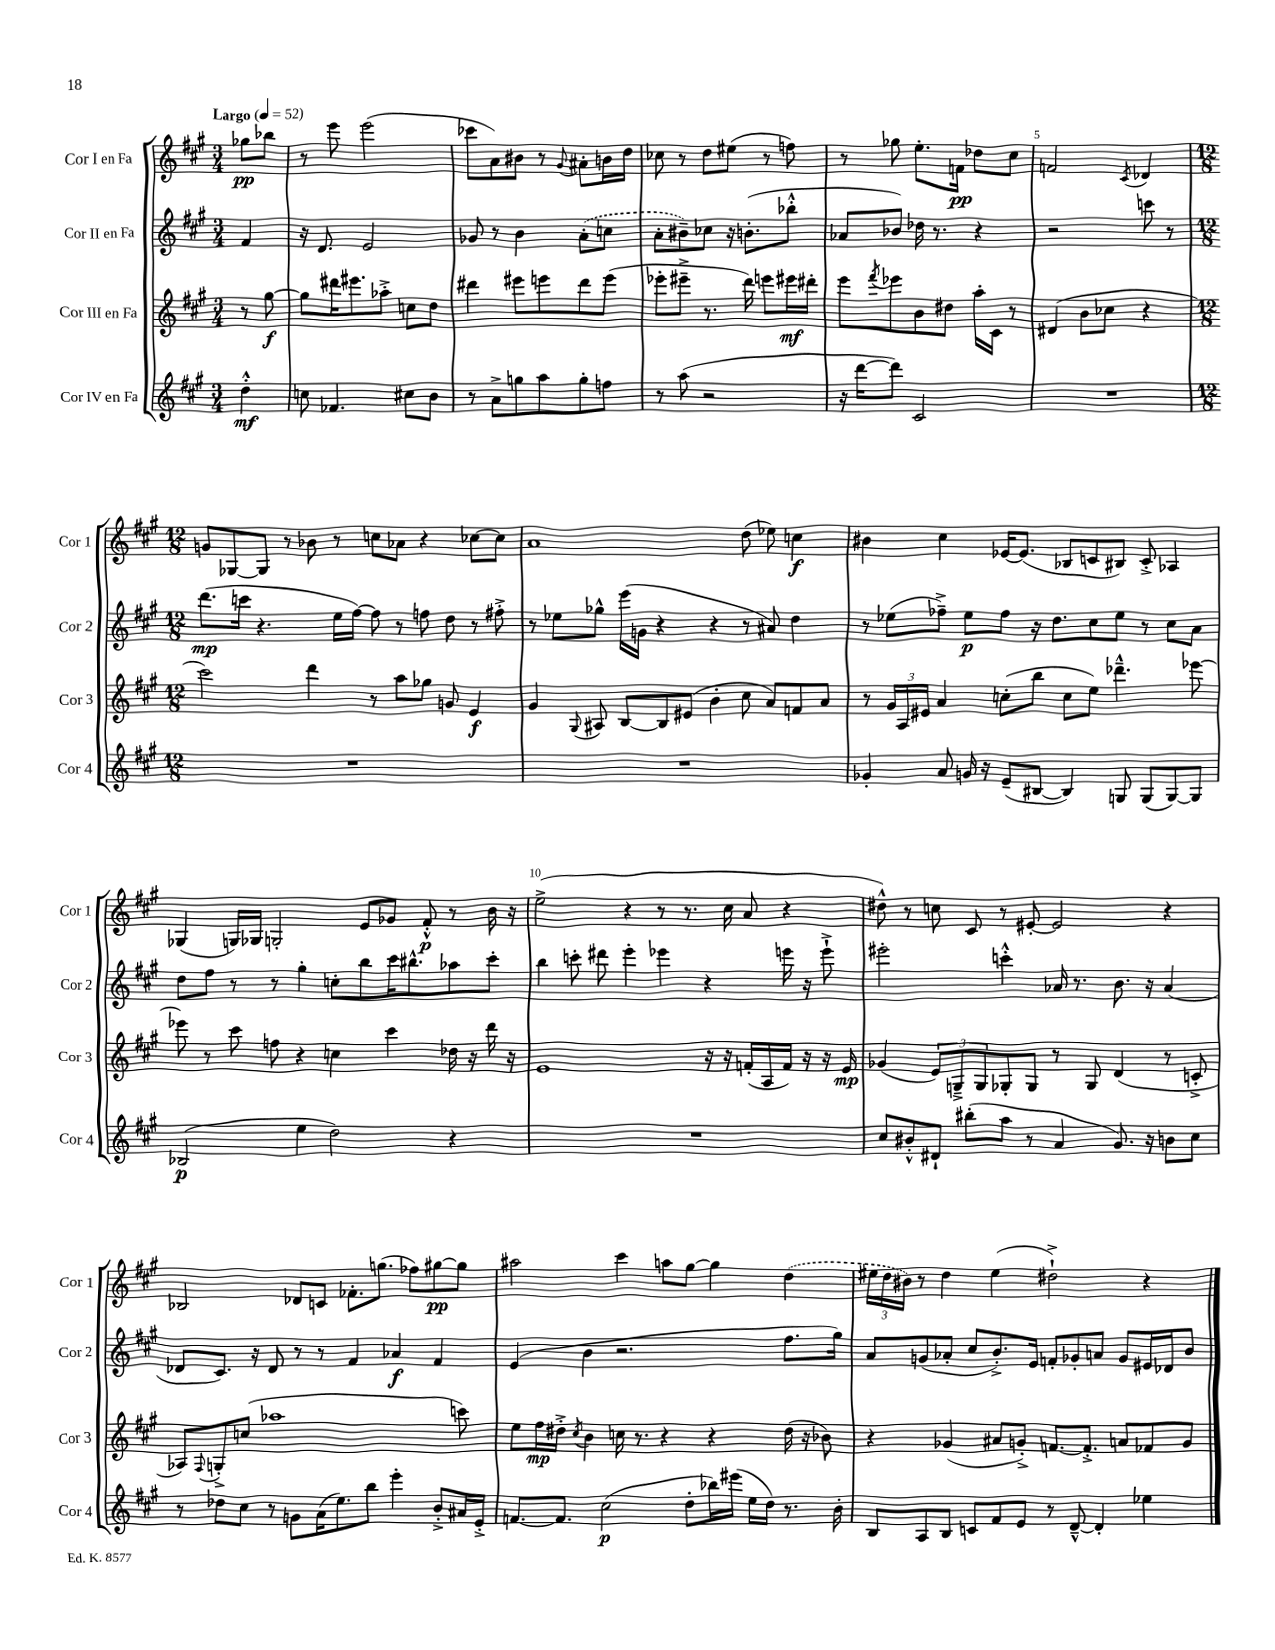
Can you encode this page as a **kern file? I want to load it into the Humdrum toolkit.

**kern	**kern	**kern	**kern
*staff4	*staff3	*staff2	*staff1
*clefG2	*clefG2	*clefG2	*clefG2
*k[f#c#g#]	*k[f#c#g#]	*k[f#c#g#]	*k[f#c#g#]
*M3/4	*M3/4	*M3/4	*M3/4
*MM52	*MM52	*MM52	*MM52
4dd'^^	8r	4f#	8gg-
.	[8gg#	.	8bb-
=	=	=	=
8cc	8gg#]	16r	8r
.	.	8.d	.
4.f-	16ddd#	.	8eee
.	8.eee#	.	.
.	.	2e	(2eee
.	8aa-'^	.	.
8cc#	8cc	.	.
8b	8dd	.	.
=	=	=	=
8r	4ddd#	8g-	8ccc-
8a^	.	8r	8a)
8gg	8eee#	4b	8b#
8aa	8eee	.	8r
.	.	.	8qqg#
8gg'	8ddd#	(8a'	8a#'
8ff	(8eee	8cc	16b
.	.	.	16dd
=	=	=	=
8r	8eee-'	8a'	8cc-
(8aa	8eee#~^	8b#~)	8r
2r	8.r	8cc-	8dd
.	.	16r	(8ee#
.	16ddd)	(8.b'	.
.	8eee	.	8r
.	16eee#	8bb-'^^	8ff)
.	16ddd#'	.	.
=	=	=	=
16r	8eee	8a-	8r
[16ddd	.	.	.
.	8qfff#	.	.
8ddd])	8eee-	8b-)	8gg-
2c#	8b	16dd-	8.ee'
.	.	8.r	.
.	8dd#	.	.
.	.	.	16f
.	16aa'	4r	8dd-
.	16c#	.	.
.	8r	.	8cc#
=	=	=	=
2.r	(4d#	2r	2f
.	8b	.	.
.	8cc-	.	.
.	.	.	8qc#
.	4r	8ccc	4d-
.	.	8r	.
=	=	=	=
*M12/8	*M12/8	*M12/8	*M12/8
1.r	2ccc#)	(8.ddd	8g
.	.	.	[8G-
.	.	16ccc	.
.	.	4.r	8G-]
.	.	.	8r
.	4ddd	.	8b-
.	.	16ee	8r
.	.	[16ff#)	.
.	8r	8ff#]	8cc
.	8aa	8r	8a-
.	8gg-	8ff	4r
.	8g	8dd	.
.	4e	8r	[8cc-
.	.	8ff#'^	8cc-]
=	=	=	=
1.r	4g#	8r	1a
.	.	8ee-	.
.	8qqG#	.	.
.	8A#	8gg-^^	.
.	[8B	(16eee	.
.	.	16g	.
.	8B]	4r	.
.	(8e#	.	.
.	4b'	4r	.
.	8cc#	8r	(8dd
.	8a)	8a#)	8ee-)
.	8f	4dd	4cc
.	8a	.	.
=	=	=	=
4g-'	8r	8r	4b#
.	24g#	(8ee-	.
.	24A	.	.
.	24e#	.	.
8a	4a	8ff-~^)	4cc#
16g	.	8ee-	.
16r	.	.	.
(8e~	(8cc'	8ff-	[16e-
.	.	.	(8.e-]
[8B#	8bb	16r	.
.	.	8.dd	.
4B#])	8cc	.	8B-
.	8ee)	8cc#	8c
8G	4.ddd-~^^	8ee-	8B#)
(8G	.	8r	8c'^
[8G)	.	8cc#	4A-
8G]	[8eee-	8a	.
=	=	=	=
(2B-	8eee-]	8dd	(4G-
.	8r	8ff#	.
.	8ccc#	8r	16G)
.	.	.	16G-
.	8ff	8r	2G'
4ee	4r	4gg#'	.
2dd)	4cc	8cc'	.
.	.	8bb	8e
.	4ccc#	16ccc#	8g-
.	.	8.bb#^^	.
.	.	.	8f#'^^
4r	16dd-	8aa-	8r
.	16r	.	.
.	16ddd	8ccc#'	16b
.	16r	.	16r
=	=	=	=
1.r	1e	4bb	(2ee^
.	.	8ccc'	.
.	.	8ddd#	.
.	.	4eee'	4r
.	.	4eee-	8r
.	.	.	8.r
.	16r	4r	.
.	16r	.	16cc#
.	(16f'	.	8a
.	16A	.	.
.	16f)	16eee	4r
.	16r	16r	.
.	16r	8eee`^	.
.	16e	.	.
=	=	=	=
8cc#	(4g-	2eee#'	8dd#^^)
8b#'^^	.	.	8r
8d#`	12e)	.	8cc
.	12G~^	.	.
(8bb#'	.	.	8c#
.	12G	.	.
8aa	8G-'	4ccc'^^	8r
8r	8G-	.	[8e#'
4a	8r	16a-	2e#]
.	.	8.r	.
.	8G-	.	.
8.g#)	(4d	8.b	.
16r	.	16r	.
8b	8r	(4a-	4r
8cc#	8c'^	.	.
=	=	=	=
8r	8A-)	8d-	2B-
.	8qqF#	.	.
8dd-	8G'^	8.c#)	.
8cc#	(8cc	.	.
.	.	16r	.
8r	1aa-	8d-	.
8g	.	8r	8d-
(16a	.	8r	8c
8.ee)	.	.	.
.	.	4f#	8.f-'
8bb	.	.	.
.	.	.	(8.gg
4eee'	.	4a-	.
.	.	.	8ff-)
8b'^	.	4f#	[8gg#
16a#	8ccc)	.	8gg#]
16e'^	.	.	.
=	=	=	=
[8.f	8ee	(4e	2aa#
.	16ff#	.	.
8.f]	16dd#'^	.	.
.	8qcc#	.	.
.	4b	4b	.
(2cc#	.	.	.
.	16cc	2.r	4ccc#
.	8.r	.	.
.	4r	.	8aa
8dd'	.	.	[8gg#
16bb-)	4r	.	4gg#]
(16eee#	.	.	.
16ee	.	.	.
16dd)	.	.	.
8.r	(16dd#	8.ff#	(4dd
.	16r	.	.
.	8b-)	.	.
16b'	.	16gg#)	.
=	=	=	=
8B	4r	8a	24ee#
.	.	.	24dd
.	.	.	24b#)
8A	.	(8g	8r
8B	(4g-	8a-'	4dd
8c	.	8cc#	.
8f#	8a#	8.b'^)	(4ee#
8e	8g'^)	.	.
.	.	16e	.
8r	[8.f	8f'	2dd#`^)
[8d~^^	.	8g-'	.
.	8.f'^]	.	.
4d']	.	8a	.
.	8a	8g-	.
4ee-	8f-	16e#	4r
.	.	16d-	.
.	8g	8b	.
==	==	==	==
*-	*-	*-	*-
